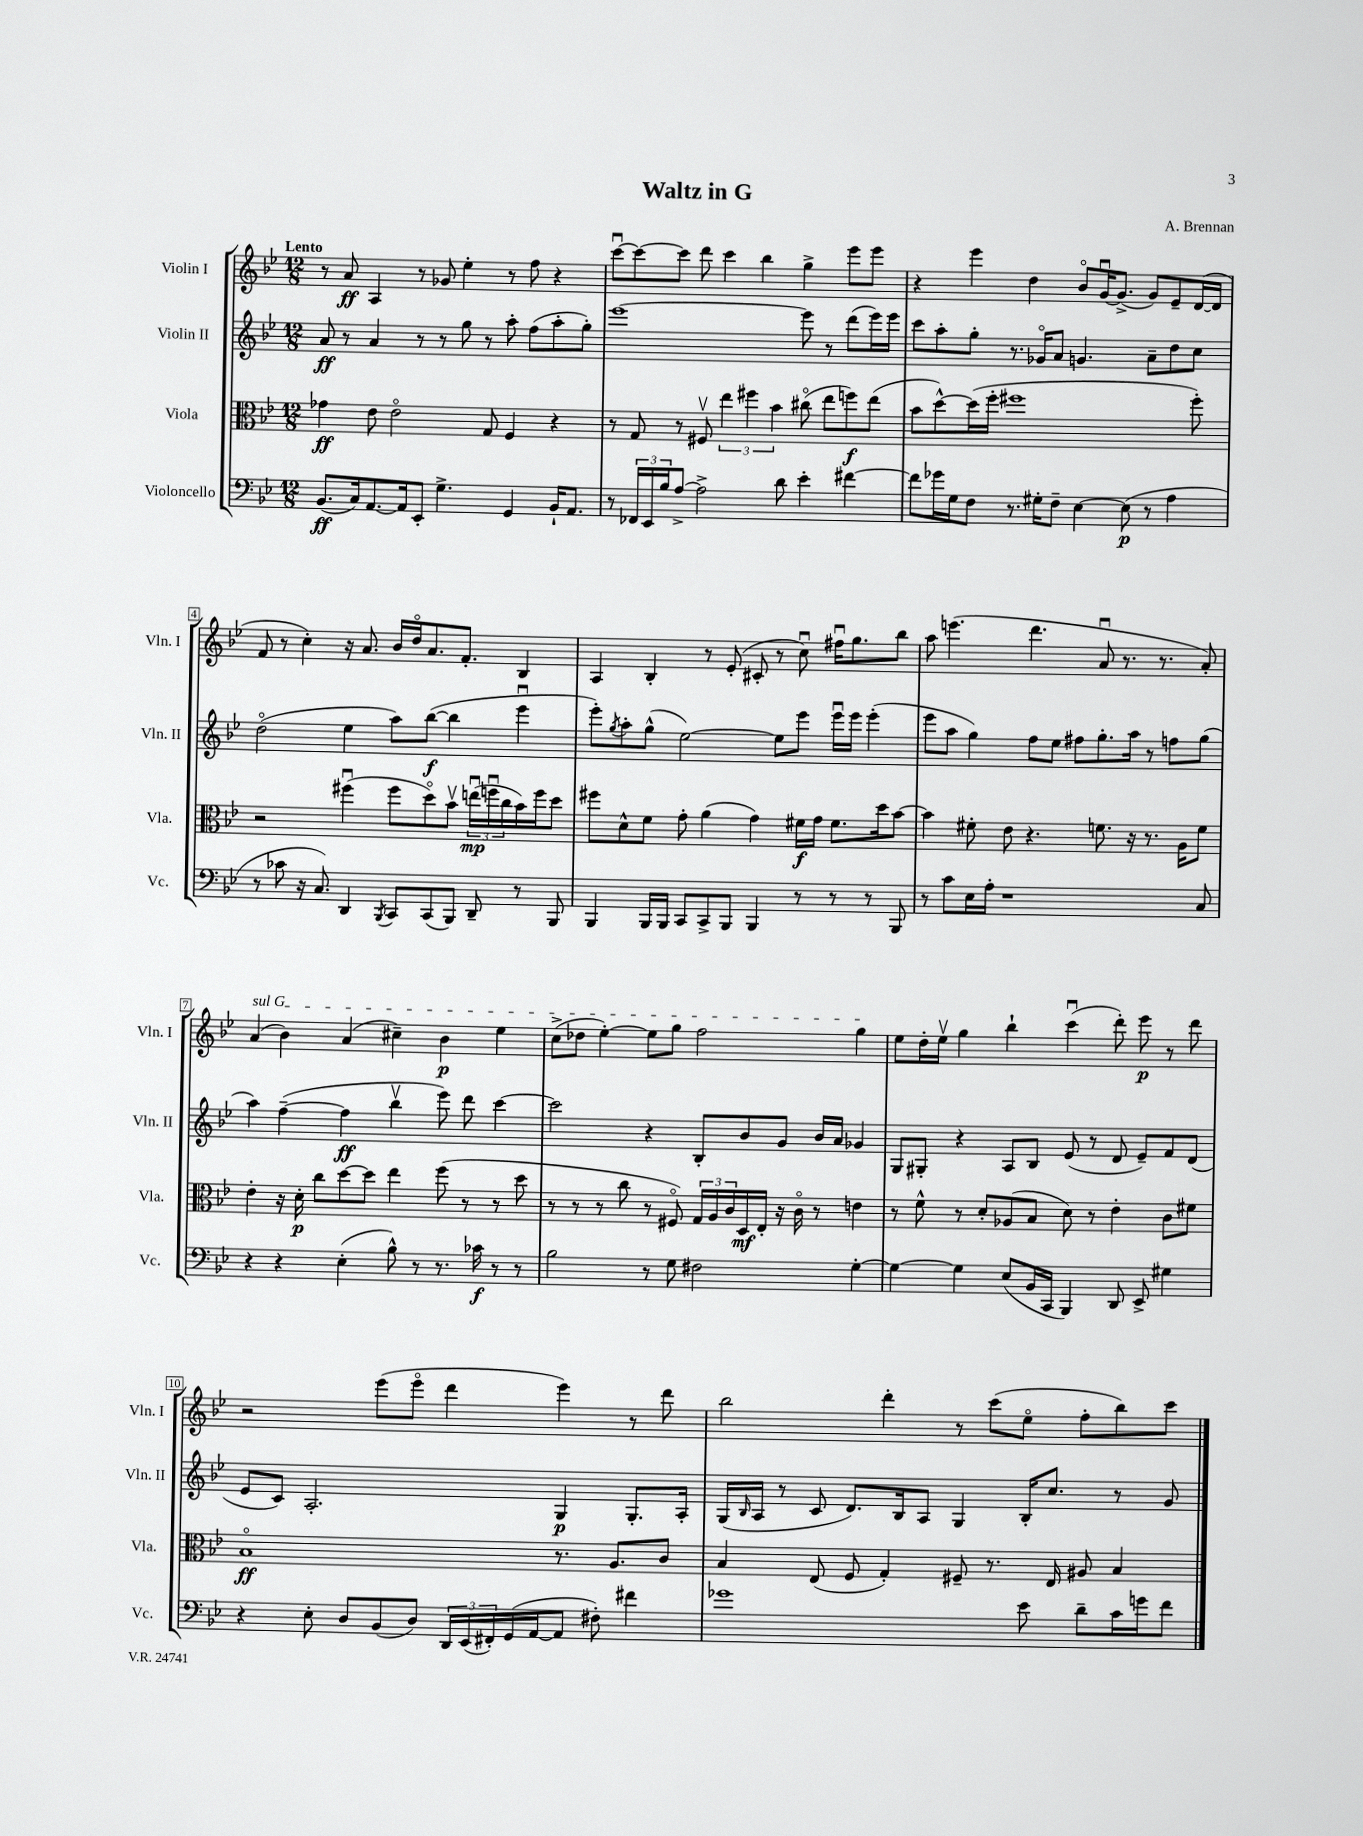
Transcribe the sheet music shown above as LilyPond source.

\header { title = "Waltz in G" composer = "A. Brennan" }
<<
\new StaffGroup <<
\new Staff = "s0" \with { instrumentName = "Violin I" shortInstrumentName = "Vln. I" } {
    \clef treble \key bes \major \numericTimeSignature \time 12/8 \tempo "Lento"
    r8 a'8\ff a4 r8 ges'8 ees''4-. r8 f''8 r4 |
    c'''8~\downbow c'''8~ c'''8 d'''8 c'''4 bes''4 g''4-> ees'''8 ees'''8 |
    r4 ees'''4 d''4 bes'8\flageolet g'16~\downbow g'8.->( g'8) ees'8-- d'16~( d'16 |
    f'8 r8 c''4-.) r16 a'8. bes'16 d''16\flageolet a'8. f'8.-. bes4 |
    a4 bes4-. r8 ees'8-.( cis'8-. r8 c''8\downbow) fis''16\downbow g''8. bes''8 |
    a''8 e'''4.( d'''4. a'8\downbow r8. r8. a'8-.) |
    \once \override TextSpanner.bound-details.left.text = \markup { \italic "sul G" } a'4\startTextSpan( bes'4) a'4( cis''4--) bes'4\p ees''4 |
    c''8->( des''8 ees''4~-.) ees''8 g''8 f''2 g''4\stopTextSpan |
    ees''8 d''16-. ees''16\upbow g''4 bes''4-! c'''4\downbow( d'''8-.) ees'''8\p r8 d'''8 |
    r2 ees'''8( ees'''8\flageolet d'''4 ees'''4) r8 d'''8 |
    bes''2 d'''4-. r8 c'''8( ees''8\flageolet f''8-. bes''8) c'''8 \bar "|." |
}
\new Staff = "s1" \with { instrumentName = "Violin II" shortInstrumentName = "Vln. II" } {
    \clef treble \key bes \major \numericTimeSignature \time 12/8
    a'8\ff r8 a'4 r8 r8 g''8 r8 a''8-. f''8( a''8-. g''8-.) |
    ees'''1~ ees'''8 r8 d'''8( ees'''16) ees'''16 |
    c'''8 a''8-. g''8-. r8. ges'16\flageolet a'8 g'4. a'8-- d''8 c''8 |
    d''2\flageolet( ees''4 a''8) bes''8~\f( bes''4 ees'''4\downbow |
    ees'''8-.) \acciaccatura { g''8 } a''8-. g''8-^( ees''2~) ees''8 ees'''8 ees'''16\downbow ees'''16 ees'''4-.( |
    ees'''8 a''8 g''4) f''8 ees''8 fis''8 g''8.-. a''16 r8 f''8 g''8( |
    a''4) f''4~--( f''4\ff bes''4\upbow ees'''8) d'''8 c'''4~ |
    c'''2 r4 bes8-. bes'8 g'8 bes'16 a'16 ges'4 |
    g8 gis8-. r4 a8 bes8 ees'8( r8 d'8 ees'8--) f'8 d'8( |
    ees'8 c'8) a2.-. g4\p g8.-. a16-. |
    g16( \grace { bes16 } a16 r8 c'8 d'8.) bes16 a8 g4 bes16-. c''8. r8 g'8 \bar "|." |
}
\new Staff = "s2" \with { instrumentName = "Viola" shortInstrumentName = "Vla." } {
    \clef alto \key bes \major \numericTimeSignature \time 12/8
    ges'4\ff ees'8 ees'2\flageolet g8 f4 r4 |
    r8 g8 r8 fis8\upbow \tuplet 3/2 { ees''4 fis''4 bes'4 } cis''8\flageolet( ees''8 f''8\f) ees''8( |
    bes'8 d''8~-^) d''16( f''16-. fis''1 fis''8-.) |
    r2 fis''4\downbow( fis''8 d''8\flageolet) bes'8\upbow \tuplet 3/2 { e''16\downbow\mp( f''16\downbow c''16 } bes'16) f''16 d''8 |
    fis''8 d'8-^ f'8 g'8-. a'4( g'4) fis'16\f g'16 fis'8. d''16 bes'8~ |
    bes'4 fis'8-. ees'8 r4. f'8. r16 r8. a16 f'8 |
    ees'4-. r16 d'16-.\p c''8 d''8~ d''8 ees''4 f''8( r8 r8 d''8 |
    r8 r8 r8 c''8 r8 fis8\flageolet) \tuplet 3/2 { g16 a16 c'16 } d16\mf ees16-. r16 c'16\flageolet r8 e'4 |
    r8 f'8-^ r8 d'8-. aes8( bes8 d'8) r8 ees'4-. c'8 fis'8 |
    bes1\flageolet\ff r8. a8. c'8 |
    bes4 ees8( f8 g4-.) fis8-- r8. ees16 ais8 bes4 \bar "|." |
}
\new Staff = "s3" \with { instrumentName = "Violoncello" shortInstrumentName = "Vc." } {
    \clef bass \key bes \major \numericTimeSignature \time 12/8
    bes,8.\ff( c16) a,8.~ a,16 ees,8-. g4.-> g,4 bes,16-! a,8. |
    r8 \tuplet 3/2 { fes,16 ees,16 bes16 } a8~-> a2-> d'8 ees'4-. fis'4~ |
    fis'8 ges'16 g16 f8 r8. gis16-. f8-- ees4~ ees8\p( r8 a4 |
    r8 ces'8 r16 c8.) d,4 \acciaccatura { bes,,8 } c,8 c,8( bes,,8) d,8-- r8 bes,,8 |
    bes,,4 bes,,16 bes,,16 c,8 c,8-> bes,,8 bes,,4 r8 r8 r8 bes,,8 |
    r8 c'8 ees16 a16-. r1 c8 |
    r4 r4 ees4-.( bes8-^) r8 r8. ces'16\f r8 r8 |
    bes2 r8 g8 fis2 g4~-. |
    g4~ g4 ees8( bes,16 c,16 bes,,4) d,8 ees,8-> gis4 |
    r4 ees8-. d8 bes,8( d8) \tuplet 3/2 { d,16 ees,16( fis,16-.) } g,16( a,16~ a,8 fis8-.) fis'4 |
    ges'1 ees'8 d'8-- c'16 g'16 f'8 \bar "|." |
}
>>
>>
\layout { \context { \Score \override BarNumber.stencil = #(make-stencil-boxer 0.1 0.3 ly:text-interface::print) } }
